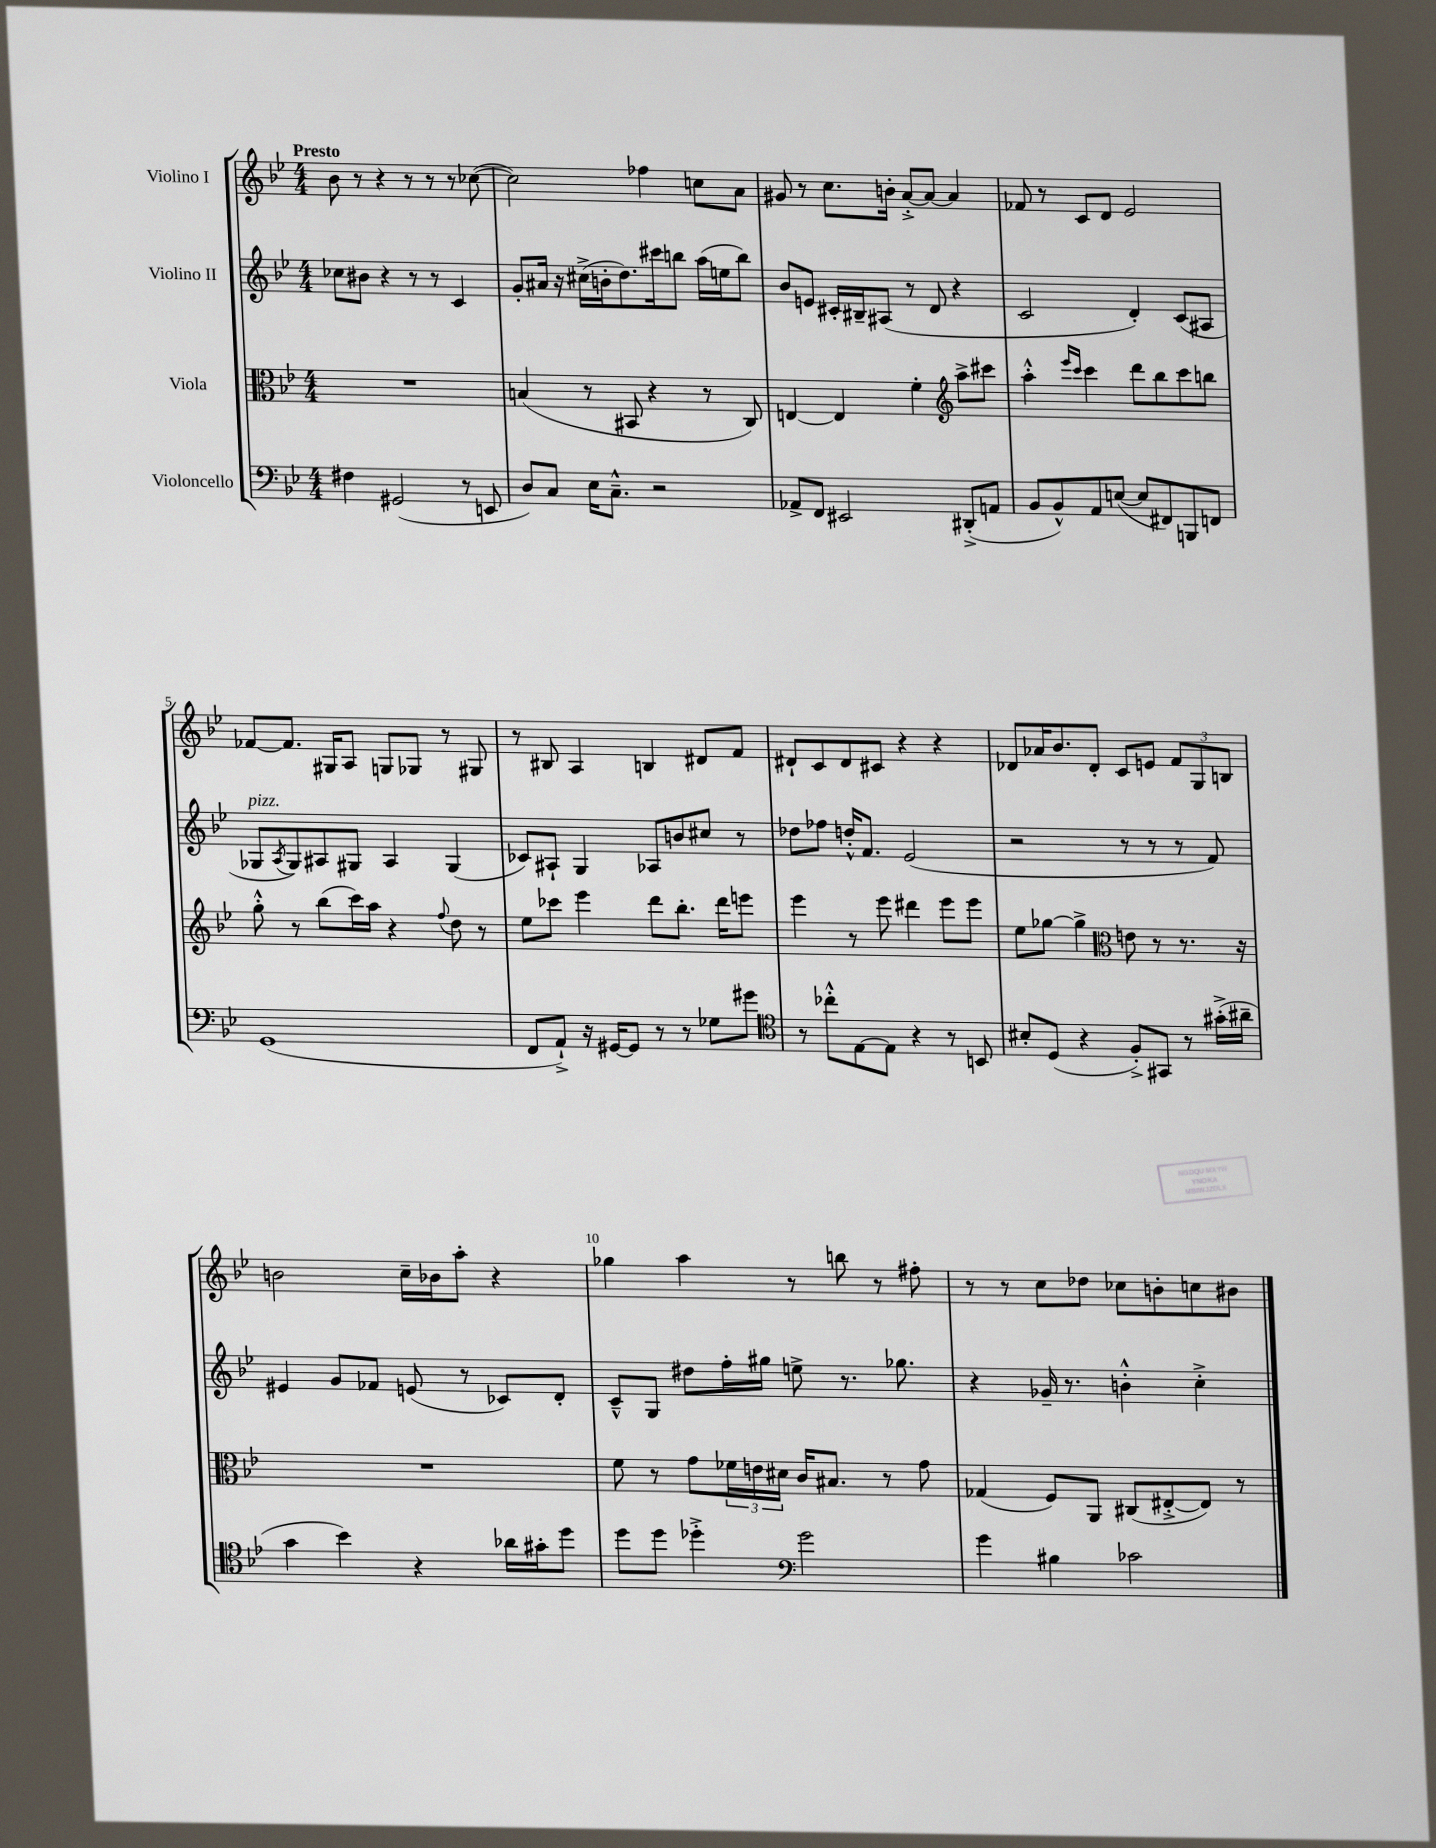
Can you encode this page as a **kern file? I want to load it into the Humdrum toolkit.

**kern	**kern	**kern	**kern
*staff4	*staff3	*staff2	*staff1
*clefF4	*clefC3	*clefG2	*clefG2
*k[b-e-]	*k[b-e-]	*k[b-e-]	*k[b-e-]
*M4/4	*M4/4	*M4/4	*M4/4
4F#	1r	8cc-	8b-
.	.	8b#	8r
(2GG#	.	4r	4r
.	.	8r	8r
.	.	8r	8r
8r	.	4c	8r
8EE	.	.	([8cc-
=	=	=	=
8D)	(4B	8g'	2cc-])
8C	.	16a#	.
.	.	16r	.
16E-	8r	(16cc#^	.
8.C~^^	.	16b'	.
.	8BB#	8.dd)	.
2r	4r	.	4ff-
.	.	16ccc#	.
.	.	8bb	.
.	8r	(16aa	8cc
.	.	16ee	.
.	8C)	8bb)	8a
=	=	=	=
8AA-^	[4E	8b-	8g#
8FF	.	8e	8r
2EE#	4E]	16c#'	8.cc
.	.	16B#~	.
.	.	(8A#	.
.	.	.	16b'
.	4f'	8r	[8a'^
.	.	8d	8a_
*	*clefG2	*	*
(8DD#'^	8aa^	4r	4a]
8AA	8ccc#	.	.
=	=	=	=
8BB-	4aa'^^	2c	8f-
8BB-^^)	.	.	8r
.	16qqeee-	.	.
.	16qqccc	.	.
8AA	4ccc	.	8c
([8E	.	.	8d
8E]	8ddd	4d')	2e-
8FF#)	8bb-	.	.
8BBB	8ccc	(8c	.
8FF	8bb	8A#	.
=	=	=	=
(1GG	8gg'^^	8G-	[8f-
.	.	8qA	.
.	8r	8G-)	8.f-]
.	(8bb-	8A#	.
.	.	.	16G#
.	16ccc)	8G#	8A
.	16aa	.	.
.	4r	4A#	8G
.	.	.	8G-
.	8qqff	.	.
.	8dd	(4G#	8r
.	8r	.	8G#
=	=	=	=
8FF	8ee-	8c-)	8r
8AA`^)	8ccc-	8A#`	8B#
16r	4eee-	4G	4A
[16GG#	.	.	.
8GG#]	.	.	.
8r	8ddd	8A-	4B
8r	8.bb-'	8b	.
8G-	.	8cc#	8d#
.	16ddd	.	.
8g#	8eee	8r	8f
=	=	=	=
*clefC4	*	*	*
8r	4eee-	8dd-	8d#`
8cc-'^^	.	8ff-	8c
[8E-	8r	16dd'^^	8d#
.	.	8.f	.
8E-]	8eee-	.	8c#
4r	4ddd#	(2e-	4r
8r	8eee-	.	4r
8BB	8eee-	.	.
=	=	=	=
8B#'	8ee-	2r	8d-
(8D	[8gg-	.	16a-
.	.	.	8.b-
4r	4gg-^]	.	.
.	.	.	8d-'
*	*clefC3	*	*
8F'^)	8e	8r	8c
8GG#	8r	8r	8e
8r	8.r	8r	12f
.	.	.	12G
(16g#'^	.	8f)	.
.	.	.	12B
16a#~	16r	.	.
=	=	=	=
4g	1r	4e#	2b
4b-)	.	8g	.
.	.	8f-	.
4r	.	(8e	16cc~
.	.	.	16b-
.	.	8r	8aa'
16a-	.	8c-)	4r
16g#'	.	.	.
8dd	.	8d'	.
=	=	=	=
8dd	8f	8c~^^	4gg-
8dd	8r	8G	.
4dd-'^	8g	8dd#	4aa
.	24f-	16ff'	.
.	24e	.	.
.	.	16gg#	.
.	24d#	.	.
*clefF4	*	*	*
2g	16c	8ee^	8r
.	8.B#	.	.
.	.	8.r	8bb
.	8r	.	8r
.	.	8.gg-	.
.	8g	.	8ff#'
=	=	=	=
4g	(4G-	4r	8r
.	.	.	8r
4B#	8F)	16g-~	8cc
.	.	8.r	.
.	8AA	.	8dd-
2c-	(8C#	4b'^^	8cc-
.	[8E#'^	.	8b'
.	8E#])	4cc'^	8cc
.	8r	.	8b#
==	==	==	==
*-	*-	*-	*-
